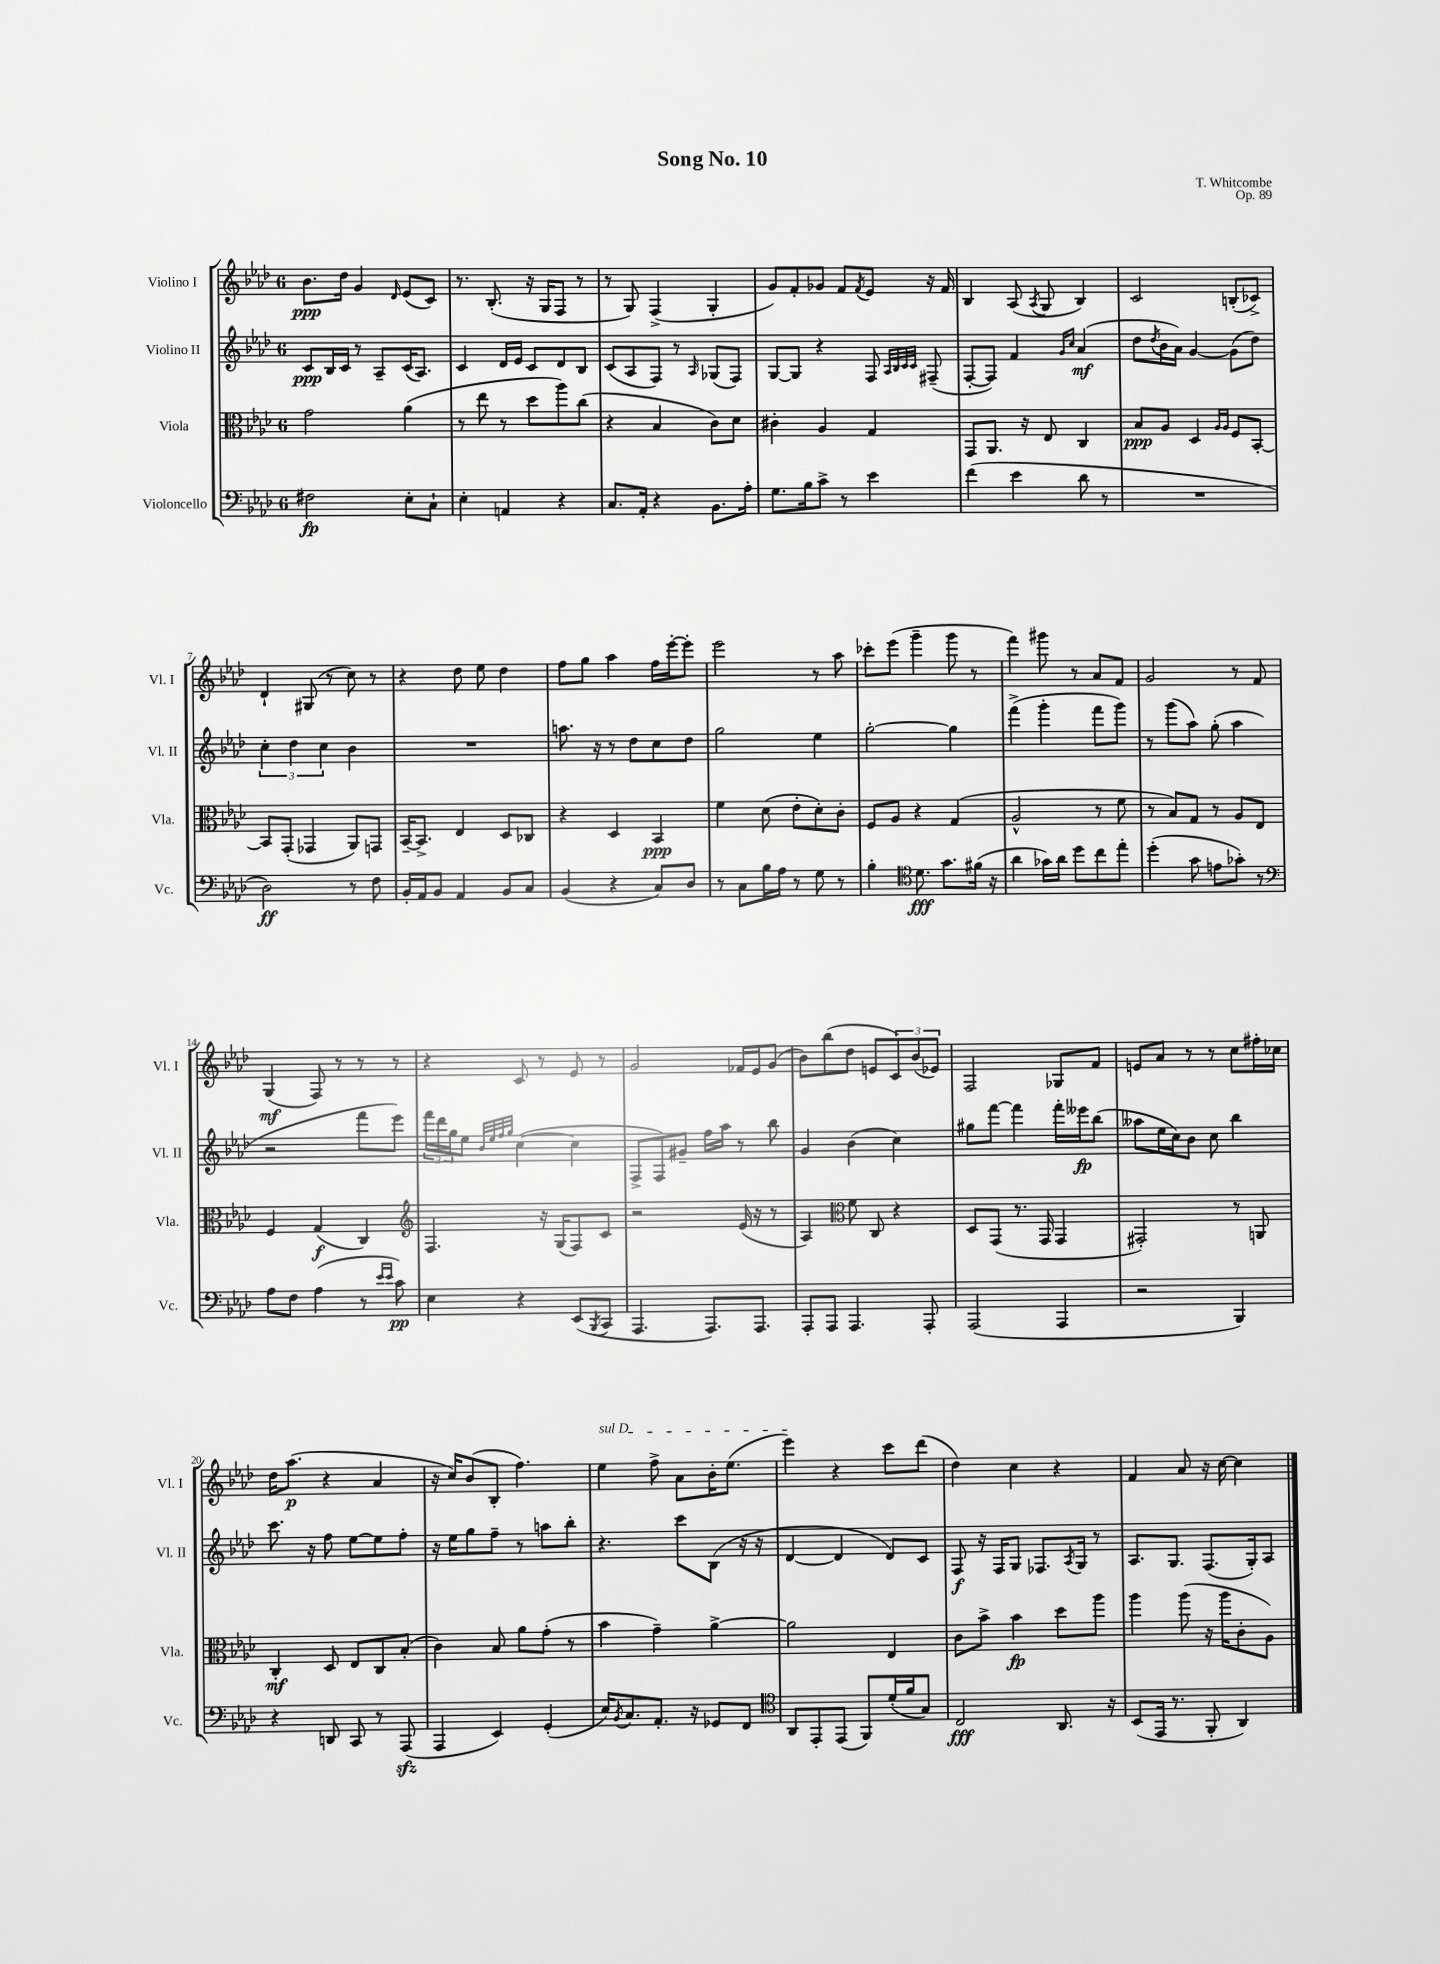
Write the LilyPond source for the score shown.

\header { title = "Song No. 10" composer = "T. Whitcombe" opus = "Op. 89" }
<<
\new StaffGroup <<
\new Staff = "s0" \with { instrumentName = "Violino I" shortInstrumentName = "Vl. I" } {
    \clef treble \key aes \major \once \override Staff.TimeSignature.style = #'single-digit \time 6/8
    bes'8.\ppp des''16 g'4 \grace { des'16 } ees'8( c'8) |
    r8. bes8.-.( r16 g16 f8 r8 |
    r8 g8) f4->( g4-. |
    g'8) f'8-. ges'8 f'8 \acciaccatura { f'8 } ees'8 r16 f'16 |
    bes4 aes8( \acciaccatura { aes8 } g8 bes4) |
    c'2 b8-.( ces'8->) |
    des'4-! gis8( r8 c''8) r8 |
    r4 des''8 ees''8 des''4 |
    f''8 g''8 aes''4 f''16 ees'''16~-. ees'''8-. |
    ees'''2 r8 aes''8 |
    ces'''8-. ees'''8( g'''4-- g'''8 r8 |
    f'''4) gis'''8 r8 aes'8 f'8 |
    g'2 r8 f'8 |
    g4\mf( f8) r8 r8 r8 |
    r4 c'8 r8 ees'8 r8 |
    g'2 fes'16 ees'16 g'8( |
    bes'8) bes''8( des''8 e'8 \tuplet 3/2 { c'8) bes'8( ees'8) } |
    f2 ges8 f'8 |
    e'8 aes'8 r8 r8 c''8 fis''16-. ces''16 |
    des''16 aes''8.\p( r4 aes'4 |
    r16 c''16) bes'8( bes8-. f''4.) |
    \once \override TextSpanner.bound-details.left.text = \markup { \italic "sul D" } ees''4\startTextSpan f''8-> aes'8 bes'16-. ees''8.( |
    ees'''4\stopTextSpan) r4 c'''8 des'''8( |
    des''4) c''4 r4 |
    f'4 aes'8 r16 c''16~ c''4 \bar "|." |
}
\new Staff = "s1" \with { instrumentName = "Violino II" shortInstrumentName = "Vl. II" } {
    \clef treble \key aes \major \once \override Staff.TimeSignature.style = #'single-digit \time 6/8
    c'8\ppp bes16 c'16 r8 aes8-- c'16( aes8.) |
    c'4 des'16 ees'16 c'8 des'8 bes8 |
    c'8( aes8 f8) r8 \grace { aes16 } ges8( f8) |
    g8~ g8 r4 f8 \grace { aes32 bes32 c'32 c'32 } fis8--( |
    f8~-. f8) f'4 \grace { g'16 c''16 } aes'4\mf( |
    des''8 \acciaccatura { des''8 } bes'16 aes'16) g'4~ g'8( des''8) |
    \tuplet 3/2 { c''4-. des''4 c''4 } bes'4 |
    R2. |
    a''8. r16 r8 des''8 c''8 des''8 |
    g''2 ees''4 |
    g''2~-. g''4 |
    f'''4->( g'''4-. f'''8 g'''8) |
    r8 g'''8( aes''8) g''8-.( aes''4 |
    r2 f'''8 ees'''8) |
    \tuplet 3/2 { f'''16 des'''16 g''16 } ees''8 \grace { bes'32 ees''32 f''32 g''32 } c''4~( c''4 |
    f8-> f8) gis'8-- f''16 aes''16 r8 bes''8 |
    g'4 bes'4( c''4) |
    gis''8 f'''8~ f'''4 f'''16-. eeses'''16\fp bes''8( |
    aeses''8 ees''16 c''16) bes'8 c''8 bes''4 |
    c'''8. r16 f''8 ees''8~ ees''8 f''8-. |
    r16 ees''16 g''8 f''8-- r8 a''8 bes''8-. |
    r4. c'''8 bes8( r16 r16 |
    des'4~ des'4 des'8) c'8 |
    f8\f r16 f16 g8 fes8. \acciaccatura { aes8 } g16 r8 |
    aes8. g8. f8.( g16-.) aes8 \bar "|." |
}
\new Staff = "s2" \with { instrumentName = "Viola" shortInstrumentName = "Vla." } {
    \clef alto \key aes \major \once \override Staff.TimeSignature.style = #'single-digit \time 6/8
    g'2 aes'4( |
    r8 ees''8 r8 des''8 aes''8) c''8( |
    r4 bes4 c'8) des'8 |
    cis'4-. aes4 g4 |
    g,8 aes,8. r16 ees8 c4 |
    bes8\ppp aes8 des4 \grace { aes16 aes16 } f8 bes,8~-. |
    bes,8 g,8-.( ges,4 aes,8) g,8 |
    bes,16~-- bes,8.-> ees4 des8 ces8 |
    r4 des4 bes,4\ppp |
    f'4 des'8( ees'8-. des'8-.) c'8-. |
    f8 aes8 r4 g4( |
    aes2-^ r8 f'8 |
    r8 bes8) g8 r8 aes8 ees8 |
    f4 g4\f( c4) |
    \clef treble f4. r16 g16( f8) c'8 |
    r2 ees'16( r16 r8 |
    aes4) \clef alto f'8 c8 r4 |
    des8 g,8( r8. g,16 g,4 |
    gis,2-.) r8 a,8 |
    c4-.\mf des8 ees8 c8 bes8-.( |
    c'4) bes8 aes'8 g'8-.( r8 |
    bes'4 g'4--) aes'4~-> |
    aes'2 ees4 |
    c'8 bes'8-> bes'4\fp des''8 aes''8 |
    aes''4 aes''8( r16 aes''16 c'8-. aes8) \bar "|." |
}
\new Staff = "s3" \with { instrumentName = "Violoncello" shortInstrumentName = "Vc." } {
    \clef bass \key aes \major \once \override Staff.TimeSignature.style = #'single-digit \time 6/8
    fis2\fp ees8-. c8-! |
    ees4-. a,4 r4 |
    c8. aes,16-. r4 bes,8. aes16-. |
    g8. bes16 c'8-> r8 ees'4 |
    f'4( ees'4 des'8 r8 |
    R2. |
    des2\ff) r8 f8 |
    bes,16-. aes,16 bes,8 aes,4 bes,8 c8 |
    bes,4( r4 c8) des8 |
    r8 c8 bes16 aes16 r8 g8 r8 |
    bes4-. \clef tenor des'8.\fff g'8. fis'16( r16 |
    aes'4 ges'16) aes'16 des''8 c''8 ees''8-. |
    des''4-.( g'8 e'8 ges'8-.) r8 |
    \clef bass aes8 f8 aes4( r8 \grace { ees'16 ees'16 } c'8\pp) |
    ees4 r4 ees,8( \acciaccatura { bes,,8 } c,8 |
    aes,,4. aes,,8.) aes,,8. |
    aes,,8-. aes,,8 aes,,4. aes,,8-. |
    aes,,2( aes,,4 |
    r2 bes,,4) |
    r4 d,8 c,8 r8 aes,,8\sfz( |
    aes,,4 ees,4) g,4-.( |
    ees16) \acciaccatura { bes,8 } c8. aes,8.-. r16 ges,8 f,8 |
    \clef tenor aes,8 ees,8-. ees,8( f,8) des'16-.( f'16 g8) |
    c2\fff aes,8. r16 |
    bes,8( ees,16 r8. f,8-. aes,4) \bar "|." |
}
>>
>>
